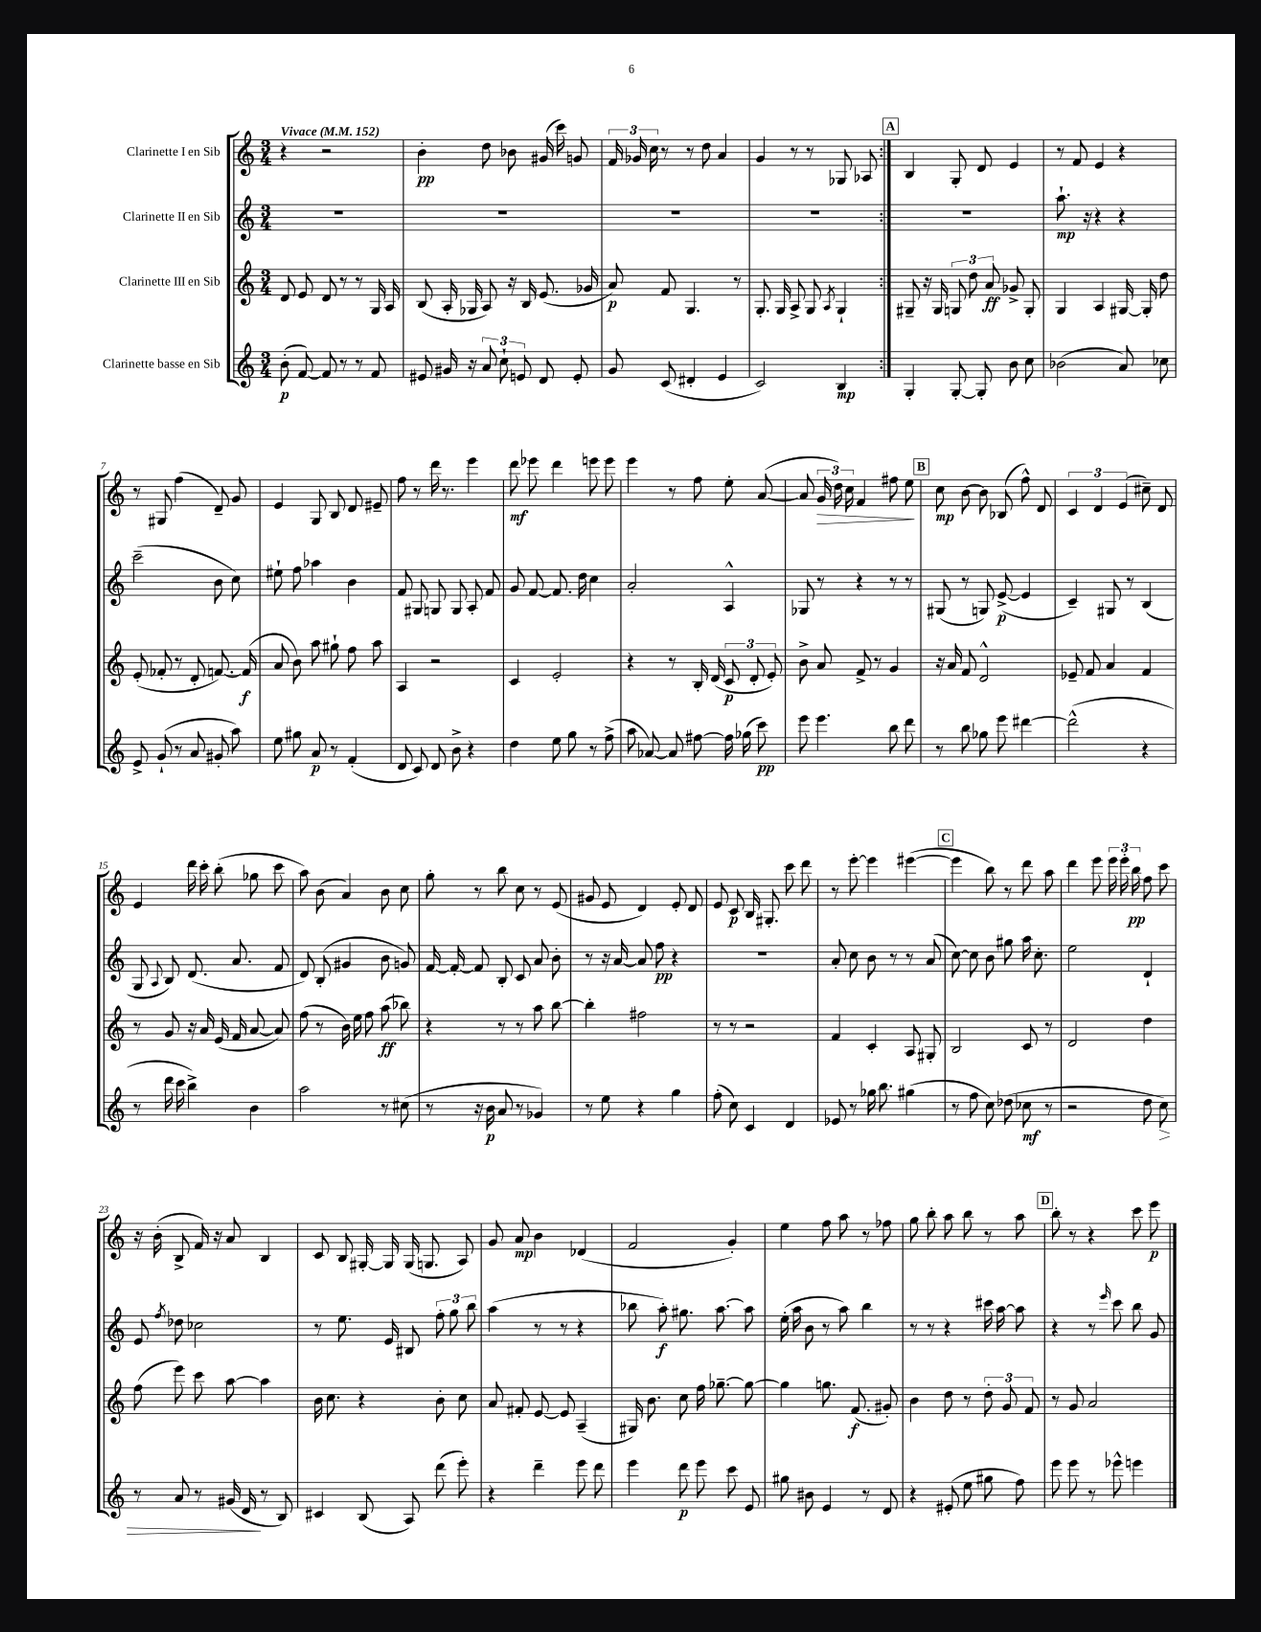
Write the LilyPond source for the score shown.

<<
\new StaffGroup <<
\new Staff = "s0" \with { instrumentName = "Clarinette I en Sib" } {
    \clef treble \key c \major \numericTimeSignature \time 3/4 \tempo "Vivace" 4 = 152
    \autoBeamOff \repeat volta 2 { r4 r2 |
    b'4-.\pp d''8 bes'8 gis'16( c'''16) g'8 |
    \tuplet 3/2 { f'16 ges'16 c''16 } r8 r8 d''8 a'4 |
    g'4 r8 r8 ges8 aes8 | }
    \mark \markup { \box "A" } b4 g8-. d'8 e'4 |
    r8 f'8 e'4 r4 |
    r8 gis8 f''4( d'8--) g'8 |
    e'4 g8 b8 d'8 eis'8-- |
    f''8 r8 d'''16 r8. e'''4 |
    d'''8\mf ees'''8 d'''4 e'''8 e'''8 |
    e'''4 r8 f''8 e''8-. a'8~( |
    a'8 \tuplet 3/2 { g'16\> d''16) c''16 } f'4 fis''8 e''8\! |
    \mark \markup { \box "B" } c''8\mp b'8~ b'8 bes8( f''8-^) d'8 |
    \tuplet 3/2 { c'4 d'4 e'4( } cis''8--) d'8 |
    e'4 d'''16 c'''16-. b''8-.( ges''8 c'''8 |
    a''8) b'8( a'4) b'8 c''8 |
    g''8-. r8 b''8 c''8 r8 e'8( |
    gis'8 e'8 d'4) e'8-. d'8 |
    e'8 c'8\p b16 gis8.-. c'''8 d'''8 |
    r8 e'''8~-. e'''4 eis'''4~( |
    \mark \markup { \box "C" } eis'''4 b''8) r8 d'''8 a''8 |
    d'''4 e'''8 \tuplet 3/2 { e'''16 e'''16-. b''16\pp } f''8 c'''8 |
    r16 b'16-.( b8-> f'16) r16 a'8 b4 |
    c'8 b8 gis16~-. gis16 gis16( g8. a8) |
    g'8 a'8\mp b'4 des'4( |
    f'2 g'4-.) |
    e''4 f''8 a''8 r8 fes''8 |
    g''8 b''8-. a''8 b''8 r8 a''8 |
    \mark \markup { \box "D" } b''8-. r8 r4 c'''8 e'''8\p \bar "|." |
}
\new Staff = "s1" \with { instrumentName = "Clarinette II en Sib" } {
    \clef treble \key c \major \numericTimeSignature \time 3/4
    \autoBeamOff \repeat volta 2 { R2. |
    R2. |
    R2. |
    R2. | }
    \mark \markup { \box "A" } R2. |
    a''8.-!\mp r16 r4 r4 |
    c'''2--( b'8 c''8) |
    eis''8-! f''8 aes''4 b'4 |
    f'8 gis8 g8 g8 a8-. f'8 |
    g'8 f'8~ f'8. d''16 c''4 |
    a'2-. a4-^ |
    ges8 r8 r4 r8 r8 |
    \mark \markup { \box "B" } gis8( r8 g8) e'8~->\p( e'4 |
    c'4--) gis8 r8 b4( |
    g8 \appoggiatura { a8 } b8) d'8.( a'8. f'8 |
    d'8) b8-.( gis'4 b'8 g'8) |
    f'16~ f'16~-. f'8 b8-. c'8 a'8 b'8-. |
    r8 r16 a'16~ a'8 f''8\pp r4 |
    R2. |
    a'8-. c''8 b'8 r8 r8 a'8( |
    \mark \markup { \box "C" } c''8~) c''8 b'8 gis''8 a''16 c''8.-. |
    e''2 d'4-! |
    e'8 \acciaccatura { f''8 } des''8 ces''2 |
    r8 e''8. e'16 bis8 \tuplet 3/2 { f''8-. g''8 b''8 } |
    a''4( r8 r8 r4 |
    bes''8 a''8-.\f) gis''8. a''8.~ a''8 |
    e''16-.( a''16 b'8 r8 a''8) b''4 |
    r8 r8 r4 cis'''16 a''16~ a''8 |
    \mark \markup { \box "D" } r4 r8 \grace { e'''16 } c'''8 b''8 g'8 \bar "|." |
}
\new Staff = "s2" \with { instrumentName = "Clarinette III en Sib" } {
    \clef treble \key c \major \numericTimeSignature \time 3/4
    \autoBeamOff \repeat volta 2 { d'8 e'8 d'8 r8 r8 g16 a16 |
    b8( a16-. ges16 a8) r16 b16 e'8.( ges'16 |
    a'8\p) f'8 g4. r8 |
    g8.-. g16 a8-> g8 \acciaccatura { a8 } g4-! | }
    \mark \markup { \box "A" } gis8-- r16 gis16 \tuplet 3/2 { g8 d''8 a'8\ff } ges'8-> g8-. |
    g4 a4 gis16~ gis16-. d''8 |
    e'8-.( fes'8-. r8 d'8-. f'8.~) f'16\f( |
    a'8 b'8) a''8 gis''8-! f''8 a''8 |
    a4 r2 |
    c'4 e'2-. |
    r4 r8 b16-. d'16( \tuplet 3/2 { c'8\p d'8-. e'8-.) } |
    b'8-> a'8 f'8-> r8 g'4 |
    \mark \markup { \box "B" } r16 a'16 f'8 d'2-^ |
    ees'8-- f'8 a'4 f'4 |
    r8 g'8 r16 a'16 e'16( f'16 a'8~ a'8) |
    f''8( r8 b'16) e''16 f''8 a''8\ff( bes''8) |
    r4 r8 r8 a''8 b''8~ |
    b''4-. fis''2 |
    r8 r8 r2 |
    f'4 c'4-. a8 gis8-. |
    \mark \markup { \box "C" } b2 c'8 r8 |
    d'2 d''4 |
    f''8( e'''8) c'''8 a''8~ a''4 |
    b'16 c''8. r4 b'8-. c''8 |
    a'8 fis'8-. e'8~ e'8 a4--( |
    gis16) b'8. c''8 f''16 ges''8.~-- ges''8~ |
    ges''4 g''8. f'8.\f( gis'8-.) |
    b'4 d''8 r8 \tuplet 3/2 { d''8-. g'8 f'8 } |
    \mark \markup { \box "D" } r8 g'8 a'2 \bar "|." |
}
\new Staff = "s3" \with { instrumentName = "Clarinette basse en Sib" } {
    \clef treble \key c \major \numericTimeSignature \time 3/4
    \autoBeamOff \repeat volta 2 { b'8-.\p( f'8~) f'8 r8 r8 f'8 |
    eis'8 gis'16 r16 \tuplet 3/2 { a'8 c''8-! e'8 } d'8 e'8-. |
    g'8 c'8( dis'4-. e'4 |
    c'2) b4\mp | }
    \mark \markup { \box "A" } g4-. g8~-. g8-. b'8 c''8 |
    bes'2( a'8) ces''8 |
    e'8-> g'8-!( r8 a'8 gis'8-. a''8) |
    e''8 gis''8 a'8\p r8 f'4-.( |
    d'8 c'8) d'8 b'8-> r4 |
    d''4 e''8 g''8 r8 f''8->( |
    a''8 aes'8~) aes'8 fis''8~ fis''16 ges''16( c'''8\pp) |
    e'''8 e'''4. b''8 d'''8 |
    \mark \markup { \box "B" } r8 b''8 ges''8 e'''8 dis'''4~ |
    dis'''2-^( r4 |
    r8 d'''16 c'''16 b''4->) b'4 |
    a''2 r8 cis''8( |
    r8 r16 b'16\p a'8 r8 ges'4) |
    r8 e''8 r4 g''4 |
    f''8-.( c''8) c'4 d'4 |
    ees'8 r8 ges''16 b''8. gis''4( |
    \mark \markup { \box "C" } r8 f''8 c''8) des''8( ces''8\mf r8 |
    r2 d''8 c''8\>) |
    r8 a'8 r8 gis'16( d'16\! r8 b8) |
    cis'4 b8( a8) d'''8( e'''8-.) |
    r4 d'''4-- e'''8 d'''8 |
    e'''4 d'''8\p e'''8 c'''8 e'8 |
    gis''8 bis'8 e'4 r8 d'8 |
    r4 eis'8-.( e''8 gis''8 f''8) |
    \mark \markup { \box "D" } e'''8 e'''8 r8 ees'''8-^ e'''4 \bar "|." |
}
>>
>>
